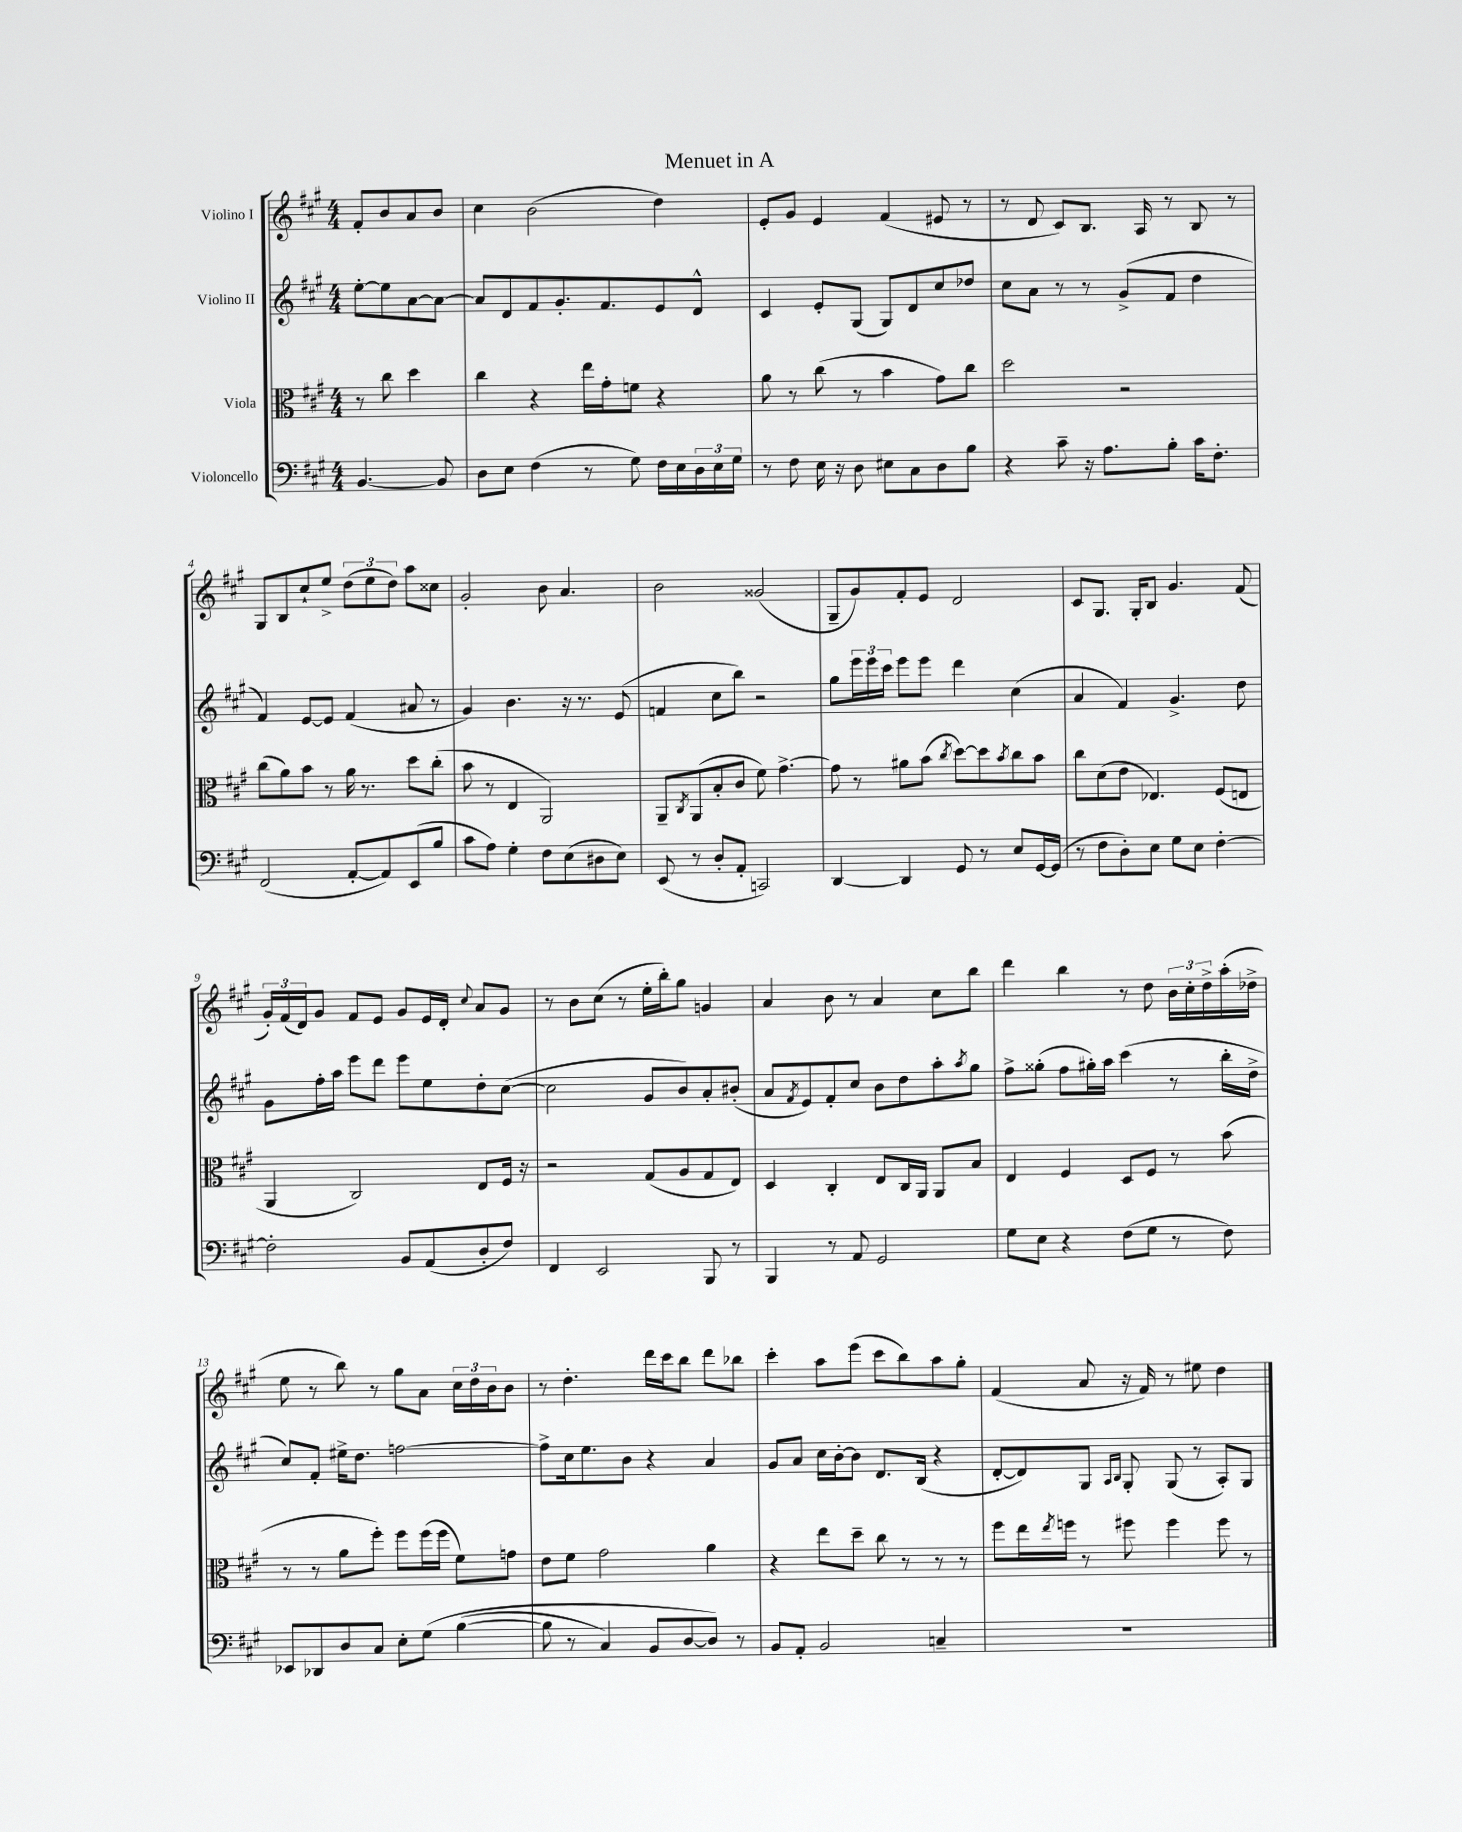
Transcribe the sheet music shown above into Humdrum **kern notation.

**kern	**kern	**kern	**kern
*staff4	*staff3	*staff2	*staff1
*clefF4	*clefC3	*clefG2	*clefG2
*k[f#c#g#]	*k[f#c#g#]	*k[f#c#g#]	*k[f#c#g#]
*M4/4	*M4/4	*M4/4	*M4/4
[4.BB/	8r	[8ee'\L	8f#'/L
.	8cc#\	8ee\]	8b/
.	4dd\	[8a\	8a/
8BB/]	.	8a\_J	8b/J
=	=	=	=
8D\L	4cc#\	8a/]L	4cc#\
8E\J	.	8d/	.
(4F#\	4r	8f#/	(2b\
.	.	8.g#'/	.
8r	16ee\LL	.	.
.	16g#'\J	8.f#/	.
8G#\)	8f\J	.	.
16F#\LL	4r	8e/	4dd\)
16E\	.	.	.
24D\	.	8d^^/J	.
24E\	.	.	.
24G#\JJ	.	.	.
=	=	=	=
8r	8a\	4c#/	8e'/L
8F#\	8r	.	8g#/J
16E\	(8cc#\	8e'/L	4e/
16r	.	.	.
8D\	8r	(8G#/J	.
8E#\L	4b\	8G#/L)	(4f#/
8C#\	.	8d/	.
8D\	8g#\L)	8cc#/	8e#/
8B\J	8cc#\J	8dd-/J	8r
=	=	=	=
4r	2dd\	8cc#\L	8r
.	.	8a\J	8d/
8c#~\	.	8r	8c#/L)
16r	.	8r	8.B/J
8.A\L	.	.	.
.	2r	(8g#^/L	.
.	.	.	16A/
8B'\J	.	8f#/J	8r
16c#\LK	.	4dd\	8B/
8.F#'\J	.	.	.
.	.	.	8r
=	=	=	=
(2FF#/	(8cc#\L	4f#/)	8G#/L
.	8a\)	.	8B/
.	8b\J	[8e/L	8cc#`/
.	8r	8e/]J	8ee^/J
[8AA'/L	16a\	(4f#/	(12dd\L
.	8.r	.	.
.	.	.	12ee\
8AA/])	.	.	.
.	.	.	12dd\J)
(8EE/	8dd\L	8a#/	8aa\L
8B/J	(8cc#'\J	8r	8cc##\J
=	=	=	=
8c#\L	8b\	4g#/)	2g#'/
8A\J)	8r	.	.
4G#'\	4E/	4.b\	.
8F#\L	2AA/)	.	8b\
(8E\	.	16r	4.a/
.	.	8.r	.
8D#\	.	.	.
8E\J)	.	(8e/	.
=	=	=	=
(8EE/	8AA~/L	4f/	2b\
.	8qC#/	.	.
8r	(8AA/	.	.
8D'/L	8B'/	8cc#\L	.
8AA'/J	8c#/J	8bb\J)	.
2CC/)	8f#\)	2r	(2g##/
.	[4.g#^\	.	.
=	=	=	=
[4DD/	8g#\]	8gg#\L	8G#~/L
.	8r	24eee\L	8g#/)
.	.	24eee\	.
.	.	24ccc#\JJ	.
4DD/]	8a#\L	8eee\L	8f#'/
.	(8b\J	8eee\J	8e/J
.	8qcc#/	.	.
8GG#/	[8dd\L)	4ddd\	2d/
8r	8dd\]	.	.
.	8qb/	.	.
8E/L	8cc#\	(4cc#\	.
[16GG#/L	8b\J	.	.
(16GG#/]JJ	.	.	.
=	=	=	=
8r	8cc#\L	4a/	8c#/L
8F#\L	(8d\	.	8.G#/J
8D'\)	8e\J	4f#/)	.
.	.	.	16G#'/LK
8E\J	4.E-/)	.	8B/J
8G#\L	.	4.g#^/	4.g#/
8E\J	.	.	.
[4F#'\	(8F#/L	.	.
.	8E/J	8dd\	(8f#/
=	=	=	=
2F#'\]	4AA/	8g#\L	24g#'/LL)
.	.	.	(24f#/
.	.	.	24d/J)
.	.	16ff#'\L	8g#/J
.	.	16aa\JJ	.
.	2C#/)	8eee\L	8f#/L
.	.	8ddd\J	8e/J
8BB/L	.	8eee\L	8g#/L
(8AA/	.	8ee\	16e/L
.	.	.	16d'/JJ
.	.	.	8qqcc#/
8D'/	8E/L	8dd'\	8a/L
8F#/J)	16F#/Jk	([8cc#\J	8g#/J
.	16r	.	.
=	=	=	=
4FF#/	2r	2cc#\]	8r
.	.	.	8b\L
2EE/	.	.	(8cc#\J
.	.	.	8r
.	(8G#/L	8g#/L	16ee'\LL
.	.	.	16bb'\J)
.	8A/	8b/)	8gg#\J
8BBB/	8G#/	8a'/	4g/
8r	8E/J)	(8b#'/J	.
=	=	=	=
4BBB/	4D/	8a/L	4a/
.	.	8qf#/	.
.	.	8e/)	.
8r	4C#'/	8f#'/	8b\
8AA/	.	8cc#/J	8r
2GG#/	8E/L	8b\L	4a/
.	16C#/L	8dd\	.
.	16AA/JJ	.	.
.	8AA/L	8aa'\	8cc#\L
.	.	8qaa/	.
.	8B/J	8gg#\J	8bb\J
=	=	=	=
8G#\L	4E/	8ff#^\L	4ddd\
8E\J	.	(8gg##'\J	.
4r	4F#/	8ff#\L	4bb\
.	.	16gg#'\L)	.
.	.	16aa\JJ	.
(8F#\L	8D/L	(4ccc#\	8r
8G#\J	8F#/J	.	8dd\
8r	8r	8r	24b\LL
.	.	.	24cc#'\
.	.	.	24dd^\
8F#\)	(8b\	16bb'\LL	(16aa'\
.	.	16dd^\JJ	16dd-^\JJ
=	=	=	=
8EE-/L	8r	8cc#/L)	8ee\
8DD-/	8r	8f#'/J	8r
8D/	8a\L	16ee#^\LK	8bb\)
.	.	8.dd\J	.
8C#/J	8ff#'\J)	.	8r
8E'\L	8ff#\L	[2ff\	8gg#\L
&(8G#\J	(16ff#\L	.	8a\J
.	16ff#\JJ	.	.
([4B\	8f#\L)	.	24cc#\LL
.	.	.	24dd\
.	.	.	24b\J
.	8g\J	.	8b\J
=	=	=	=
8B\]	8e\L	8ff^\]L	8r
8r	8f#\J	16cc#\k	4.dd'\
.	.	8.ee\	.
4C#/)	2g#\	.	.
.	.	8b\J	.
8BB/L	.	4r	16ddd\LL
.	.	.	16ccc#\J
[8D/	.	.	8bb\J
8D/]J&)	4a\	4a/	8ddd\L
8r	.	.	8bb-\J
=	=	=	=
8BB/L	4r	8g#/L	4ccc#'\
8AA'/J	.	8a/J	.
2BB/	8ee\L	16cc#\LL	8aa\L
.	.	[16b'\J	.
.	8dd~\J	8b\]J	(8eee\J
.	8cc#\	8.d/L	8ccc#\L
.	8r	.	8bb\)
.	.	(16B/Jk	.
4C~/	8r	4r	8aa\
.	8r	.	8gg#'\J
=	=	=	=
1r	8ff#\L	[8d'/L	(4f#/
.	16ee\L	8d/])	.
.	8qee/	.	.
.	16ff\JJ	.	.
.	8r	8G#/J	8a/
.	.	16qqA/LL	.
.	.	16qqB/JJ	.
.	8ff#\	8G#'/	16r
.	.	.	16f#/)
.	4ff#\	(8G#/	8r
.	.	8r	8ee#\
.	8ff#\	8A'/L)	4dd\
.	8r	8G#/J	.
==	==	==	==
*-	*-	*-	*-
